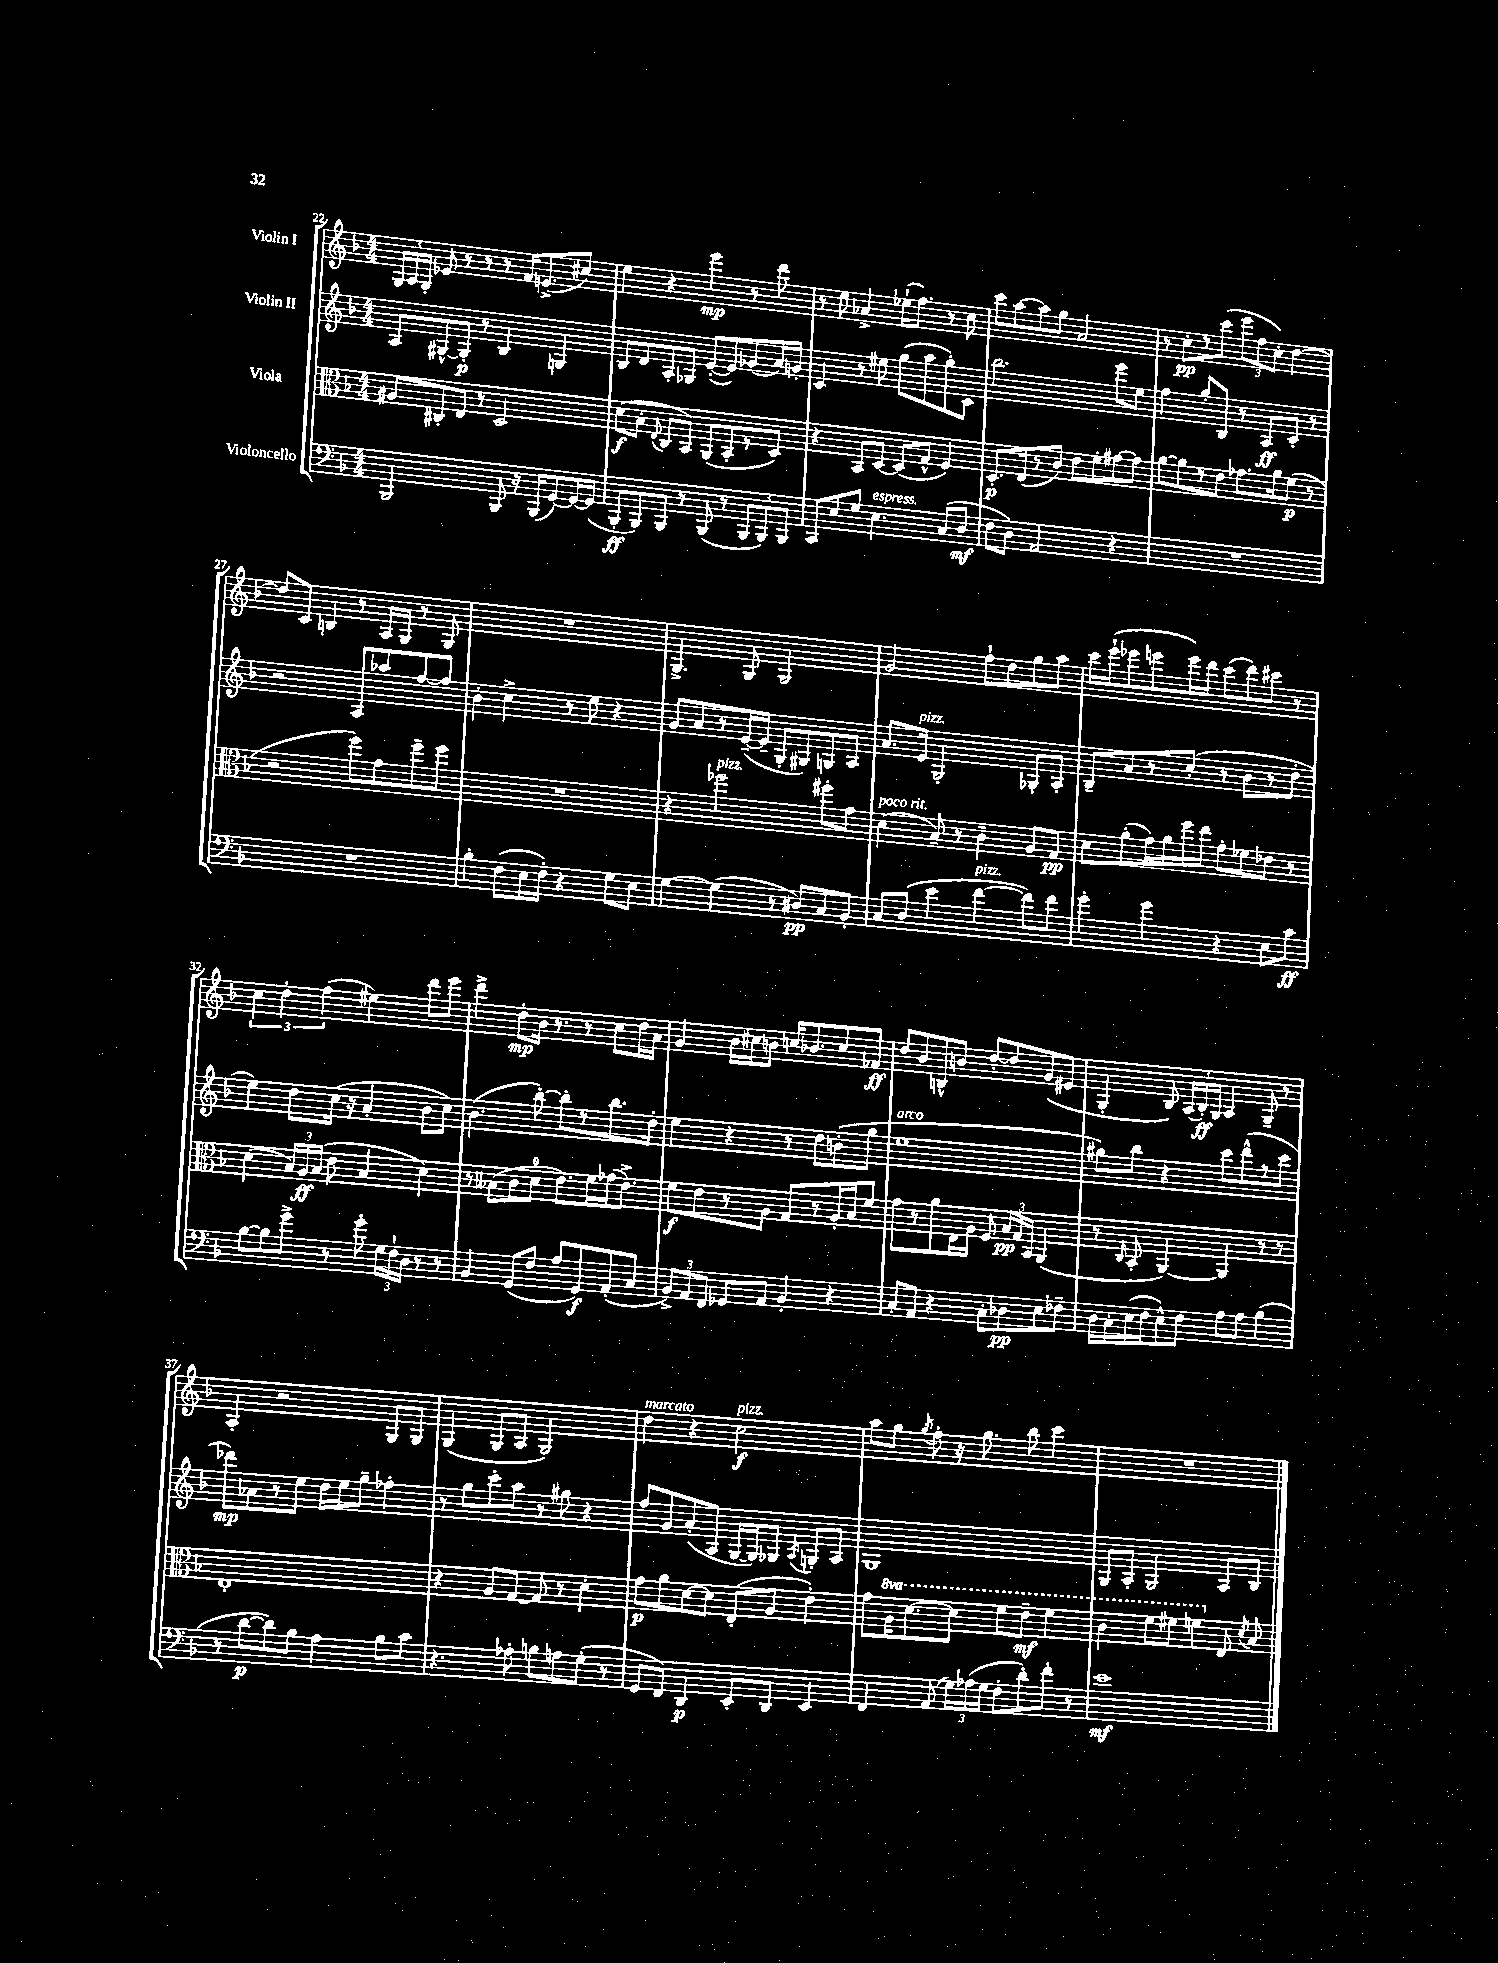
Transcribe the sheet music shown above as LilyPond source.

<<
\new StaffGroup <<
\new Staff = "s0" \with { instrumentName = "Violin I" } {
    \clef treble \key f \major \numericTimeSignature \time 4/4
    \autoBeamOff \tuplet 3/2 { g16[ a16 g16]-. } ees'8 r8 r8 r8 f'16[ e'8.->( cis''8]) |
    e''4 r4 e'''4\mp r8 d'''8 |
    r8 e''8 aes'4-> ees''16[-!( f''8.]) r8 c''8 |
    c'''8[ a''8~ a''8 g''8] a'2 |
    r8 c''8[-.\pp r8 c'''8]( \tuplet 3/2 { e'''8[ f''8 c''8]-.) } d''4~ |
    d''8[ c'8] b4 r8 a16[ g16] r8 g8 |
    R1 |
    g4.-> g8 g2 |
    g'2 f''8[-! d''8 g''8 a''8] |
    c'''16[ e'''16-!( ees'''8 e'''8 e'''16) d'''16] c'''8[( d'''8) cis'''8] r8 |
    \tuplet 3/2 { c''4 d''4-. f''4( } eis''4) d'''8[ e'''8] |
    d'''4-> d''8[-.\mp bes'16] r8. r8 c''8[ d''16 a'16] |
    g'4 bes'16[ cis''16 b'8] c''16[ bes'8. c''8 fes'8]\ff |
    d''8[ bes'8 b8-^ b'8] d''8[~-. d''8 g'8( eis'8] |
    g4-. bes8) \tuplet 3/2 { a16[( bes16-.\ff) g16] } a4 g8-- r8 |
    a4-. r2 g8[ g8] |
    g4( g8[ a8] g2) |
    d''4^\markup { \italic "marcato" } r4 c''2\f^\markup { \italic "pizz." } |
    a''8[ g''8] \acciaccatura { g''8 } f''8-. r16 g''8. bes''8 c'''4 |
    R1 \bar "|." |
}
\new Staff = "s1" \with { instrumentName = "Violin II" } {
    \clef treble \key f \major \numericTimeSignature \time 4/4
    \autoBeamOff a8[ gis8~-^ gis8]-.\p r8 bes4 g4 |
    bes8[ d'8 a8-. ges8] e'8[~-.( e'8) ges'8( a'16) g'16]-. |
    c'4 r8 eis''8 g''8[( a''8 g''8-.) c'8] |
    bes''2. e'''8[ e''8] |
    f''4 g''8[-. bes8] r8 a8[\ff c'8]-. r8 |
    r2 a8[ aes''8 f''8~ f''8] |
    bes'4-. c''4-> r8 e''8 r4 |
    g'8[ a'8 r8 e'16~--( e'16]-- g8[-. gis8) g8 a8] |
    a'8.[ e'16]^\markup { \italic "pizz." } g2-. ges8[-. a8]-. |
    bes8[-- a'8 r8 c''8]-.( r8 bes'8[ r8 d''8]-. |
    e''4) d''8[ c''16]( r16 a'4-. bes'8[ c''8]) |
    bes'4.( bes''8~-.) bes''8[-. r8 bes''8. d''16]-. |
    e''4 r4 r8 d''8[ b'8-.( g''8] |
    e''1^\markup { \italic "arco" } |
    gis''8[) bes''8] r4 c'''8[ d'''8-^( r8 c'''8] |
    des'''8[\mp) aes'8 r8 e''8] d''16[ e''16 g''8]-- fes''4-. |
    r8 g''8[ c'''8-. a''8] r8 gis''8 r4 |
    f''8[ g'8 a'8-.( a8] g16[~ g16) ges8] \acciaccatura { a8 } g8[-. a8] |
    g1 |
    g8[ a8]-. g2 a8[ bes8] \bar "|." |
}
\new Staff = "s2" \with { instrumentName = "Viola" } {
    \clef alto \key f \major \numericTimeSignature \time 4/4 \set Staff.ottavationMarkups = #ottavation-simple-ordinals
    \autoBeamOff ais8[ cis8-. e8] r8 d2 |
    d'8[\f( bes8]-. \appoggiatura { e8 } c8[ bes,8]) a,8[( bes,8-. r8 d8]) |
    r4 bes,8[ d8]~ d8[( g8]-^ f4) |
    d8.[-.\p e16( r8 c'8]) e'8[ f'8-. gis'8~ gis'8] |
    a'8[~ a'8 r8 e'8] ges'8.[ a'16 f'8]\p( r8 |
    r2 f''8[) g'8 f''8-- f''8] |
    R1 |
    r4 fes''2^\markup { \italic "pizz." } fis''8[-. g'8] |
    d'4^\markup { \italic "poco rit." }( bes8--) r8 c'4-- a8[ g8]\pp |
    d'8[ a'8-.( g'16) a'16 f''16 e''16] g'8[-. fes'8 ees'8] r8 |
    d'4( \tuplet 3/2 { bes16[) a16\ff bes16]( } e'8 bes4 d'4) |
    r8 beses8[( c'8 d'8]-0 e'8.[) f'16 ges'16( e'8.]->) |
    f'8[\f e'8 r8 a8] g8[ r8 a16-. bes16 f'8] |
    g'8[ r8 a'8 e16 a16] f8 \tuplet 3/2 { bes16[\pp g16 bes,16] } a,4( |
    r8 \grace { c16 } bes,8-. a,4~) a,4 r8 r8 |
    e1-. |
    r4 a8[ g8]~ g8 r8 d'4-. |
    g'8[\p a'8 d'8~ d'8] e8[-.( a8] e'4-.) |
    g'8[ \ottava #1 a'16 d''8.~ d''8] f''8[ e''8]--\mf f''4 |
    c''4 f''8[ fis''8] f''4 \ottava #0 e8 \acciaccatura { d'8 } bes8 \bar "|." |
}
\new Staff = "s3" \with { instrumentName = "Violoncello" } {
    \clef bass \key f \major \numericTimeSignature \time 4/4
    \autoBeamOff bes,,2 bes,,8 r16 bes,,16[( g,8~) g,16~ g,16]( |
    bes,,8[-.\ff bes,,8) bes,,8] r8 bes,,8( r8 \tuplet 3/2 { bes,,8[ bes,,8) bes,,8] } |
    c,8[ e8 g8] e4.^\markup { \italic "espress." } c8[( d8]\mf |
    f8[ d8]) a,2 r4 |
    R1 |
    R1 |
    bes4-. f8[( e16 f16]-.) r4 g8[ e8] |
    g4~ g4( r8 dis8[\pp) c8 bes,8]-. |
    c8[ d8]( e'4 f'4~^\markup { \italic "pizz." } f'8[) f'8] |
    g'4-. g'4 r4 e8[ c'8]\ff |
    bes8[~ bes8 g'8]-> r8 g'8-. \tuplet 3/2 { g16[ f16-! d16] } r8 r8 |
    bes,4 g,8[( f8] a8[ g,8\f) a,8-.( c8] |
    \tuplet 3/2 { bes,8[->) a,8 f,8] } ges,8[ a,8] bes,4-. r4 |
    c8[-. a,8] r4 c8[-. des8\pp e8 fes8]-- |
    d16[ c16-. e16( f16 e8-^) f8] a8[ a8] bes4( |
    r8 d'8[~\p d'8) bes8] a4 bes8[ c'8] |
    r4. aes8-. b8[ a8 g8]-.( r8 |
    g,8[ f,8]) d,4\p e,8[-. d,8] e,4 |
    f,4 a,8( \tuplet 3/2 { g16[) aes16( g16] } f8[-. d'8-.) f'8]-. r8 |
    e'1\mf \bar "|." |
}
>>
>>
\layout { \context { \Score currentBarNumber = #22 } }
